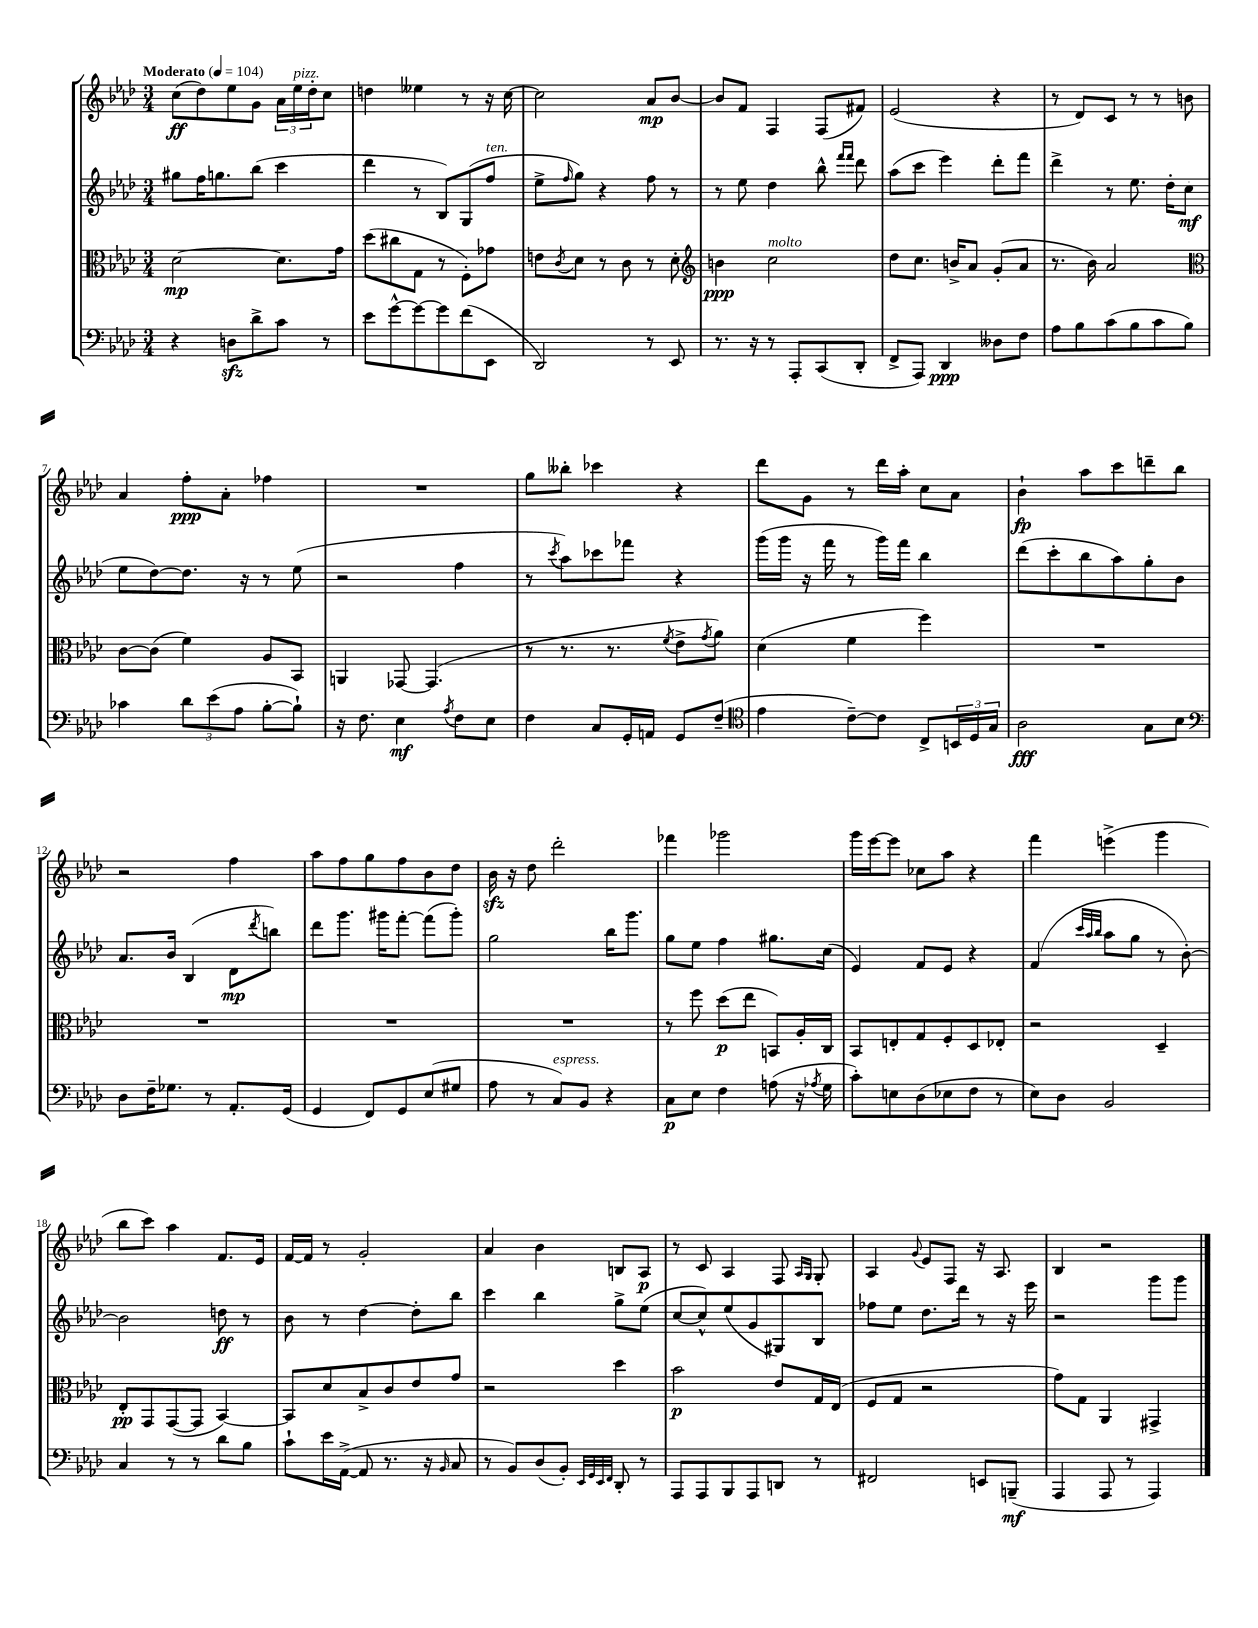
<<
\new StaffGroup <<
\new Staff = "s0" {
    \clef treble \key aes \major \numericTimeSignature \time 3/4 \tempo "Moderato" 4 = 104
    c''8\ff( des''8) ees''8 g'8 \tuplet 3/2 { aes'16 ees''16^\markup { \italic "pizz." } des''16-. } c''8 |
    d''4 eeses''4 r8 r16 c''16~ |
    c''2 aes'8\mp bes'8~ |
    bes'8 f'8 f4 f8( fis'8) |
    ees'2( r4 |
    r8 des'8) c'8 r8 r8 b'8 |
    aes'4 f''8-.\ppp aes'8-. fes''4 |
    R2. |
    g''8 beses''8-. ces'''4 r4 |
    des'''8 g'8 r8 des'''16 aes''16-. c''8 aes'8 |
    bes'4-!\fp aes''8 c'''8 d'''8-- bes''8 |
    r2 f''4 |
    aes''8 f''8 g''8 f''8 bes'8 des''8 |
    bes'16\sfz r16 des''8 des'''2-. |
    fes'''4 ges'''2 |
    g'''16 ees'''16~ ees'''8 ces''8 aes''8 r4 |
    f'''4 e'''4->( g'''4 |
    bes''8 c'''8) aes''4 f'8. ees'16 |
    f'16~ f'16 r8 g'2-. |
    aes'4 bes'4 b8 aes8\p |
    r8 c'8 aes4 f8 \grace { aes16 g16 } g8-. |
    aes4 \appoggiatura { g'8 } ees'8 f8 r16 aes8. |
    bes4 r2 \bar "|." |
}
\new Staff = "s1" {
    \clef treble \key aes \major \numericTimeSignature \time 3/4
    gis''8 f''16 g''8. bes''8( c'''4 |
    des'''4 r8 bes8) g8( f''8^\markup { \italic "ten." } |
    ees''8-> \grace { f''16 } g''8) r4 f''8 r8 |
    r8 ees''8 des''4 bes''8-^ \grace { f'''16 f'''16 } des'''8 |
    aes''8( c'''8 ees'''4) des'''8-. f'''8 |
    des'''4-> r8 ees''8. des''16-. c''8\mf( |
    ees''8 des''8~) des''8. r16 r8 ees''8( |
    r2 f''4 |
    r8 \acciaccatura { c'''8 } aes''8) ces'''8 fes'''8 r4 |
    g'''16( g'''16 r16 f'''16 r8 g'''16) f'''16 bes''4 |
    des'''8( c'''8-. bes''8 aes''8) g''8-. bes'8 |
    aes'8. bes'16 bes4( des'8\mp \acciaccatura { des'''8 } b''8) |
    des'''8 g'''8. gis'''16 f'''8~-. f'''8( gis'''8-.) |
    g''2 bes''16 g'''8. |
    g''8 ees''8 f''4 gis''8. c''16( |
    ees'4) f'8 ees'8 r4 |
    f'4( \grace { c'''32 aes''32 bes''32 } aes''8 g''8 r8 bes'8~-.) |
    bes'2 d''8\ff r8 |
    bes'8 r8 des''4~ des''8-. bes''8 |
    c'''4 bes''4 g''8-> ees''8( |
    c''8~ c''8-^) ees''8( g'8 gis8) bes8 |
    fes''8 ees''8 des''8. des'''16 r8 r16 ees'''16 |
    r2 g'''8 g'''8 \bar "|." |
}
\new Staff = "s2" {
    \clef alto \key aes \major \numericTimeSignature \time 3/4
    des'2~\mp des'8. g'16 |
    des''8( cis''8 g8 r8 f8-.) ges'8 |
    e'8 \acciaccatura { c'8 } des'8 r8 c'8 r8 des'8-. |
    \clef treble b'4\ppp c''2^\markup { \italic "molto" } |
    des''8 c''8. b'16-> aes'8 g'8-.( aes'8 |
    r8. bes'16) aes'2 |
    \clef alto c'8~ c'8( f'4) aes8 bes,8 |
    a,4 ges,8~ ges,4.( |
    r8 r8. r8. \acciaccatura { f'8 } ees'8-> \acciaccatura { g'8 } aes'8) |
    des'4( f'4 f''4) |
    R2. |
    R2. |
    R2. |
    R2. |
    r8 f''8 des''8\p( ees''8 b,8) aes16-. c16 |
    bes,8 e8-. g8 f8-. des8 ees8-. |
    r2 des4-- |
    ees8-.\pp g,8 g,8~( g,8 bes,4~) |
    bes,8 des'8 bes8-> c'8 ees'8 g'8 |
    r2 des''4 |
    bes'2\p ees'8 g16 ees16( |
    f8 g8 r2 |
    g'8) g8 aes,4 gis,4-> \bar "|." |
}
\new Staff = "s3" {
    \clef bass \key aes \major \numericTimeSignature \time 3/4
    r4 d8\sfz des'8-> c'8 r8 |
    ees'8 g'8~-^ g'8~ g'8 f'8( ees,8 |
    des,2) r8 ees,8 |
    r8. r16 r8 aes,,8-. c,8( des,8-. |
    f,8-> aes,,8) des,4\ppp deses8 f8 |
    aes8 bes8 c'8( bes8 c'8 bes8) |
    ces'4 \tuplet 3/2 { des'8 ees'8( aes8 } bes8~-. bes8-!) |
    r16 f8. ees4\mf \acciaccatura { aes8 } f8 ees8 |
    f4 c8 g,16-. a,16 g,8 f8--( |
    \clef tenor ees'4 c'8~--) c'8 c8-> \tuplet 3/2 { b,16 des16 g16 } |
    aes2\fff g8 bes8 |
    \clef bass des8 f16-- ges8. r8 aes,8.-. g,16( |
    g,4 f,8) g,8 ees8( gis8 |
    aes8 r8 c8^\markup { \italic "espress." }) bes,8 r4 |
    c8\p ees8 f4 a8( r16 \acciaccatura { aes8 } g16 |
    c'8-.) e8 des8( ees8 f8 r8 |
    ees8) des8 bes,2 |
    c4 r8 r8 des'8 bes8 |
    c'8-! ees'16 aes,16~->( aes,8 r8. r16 \grace { bes,16 } c8 |
    r8 bes,8) des8( bes,8-.) \grace { ees,32 g,32 ees,32 f,32 } des,8-. r8 |
    aes,,8 aes,,8 bes,,8 aes,,8 d,8 r8 |
    fis,2 e,8 b,,8--\mf( |
    aes,,4 aes,,8 r8 aes,,4) \bar "|." |
}
>>
>>
